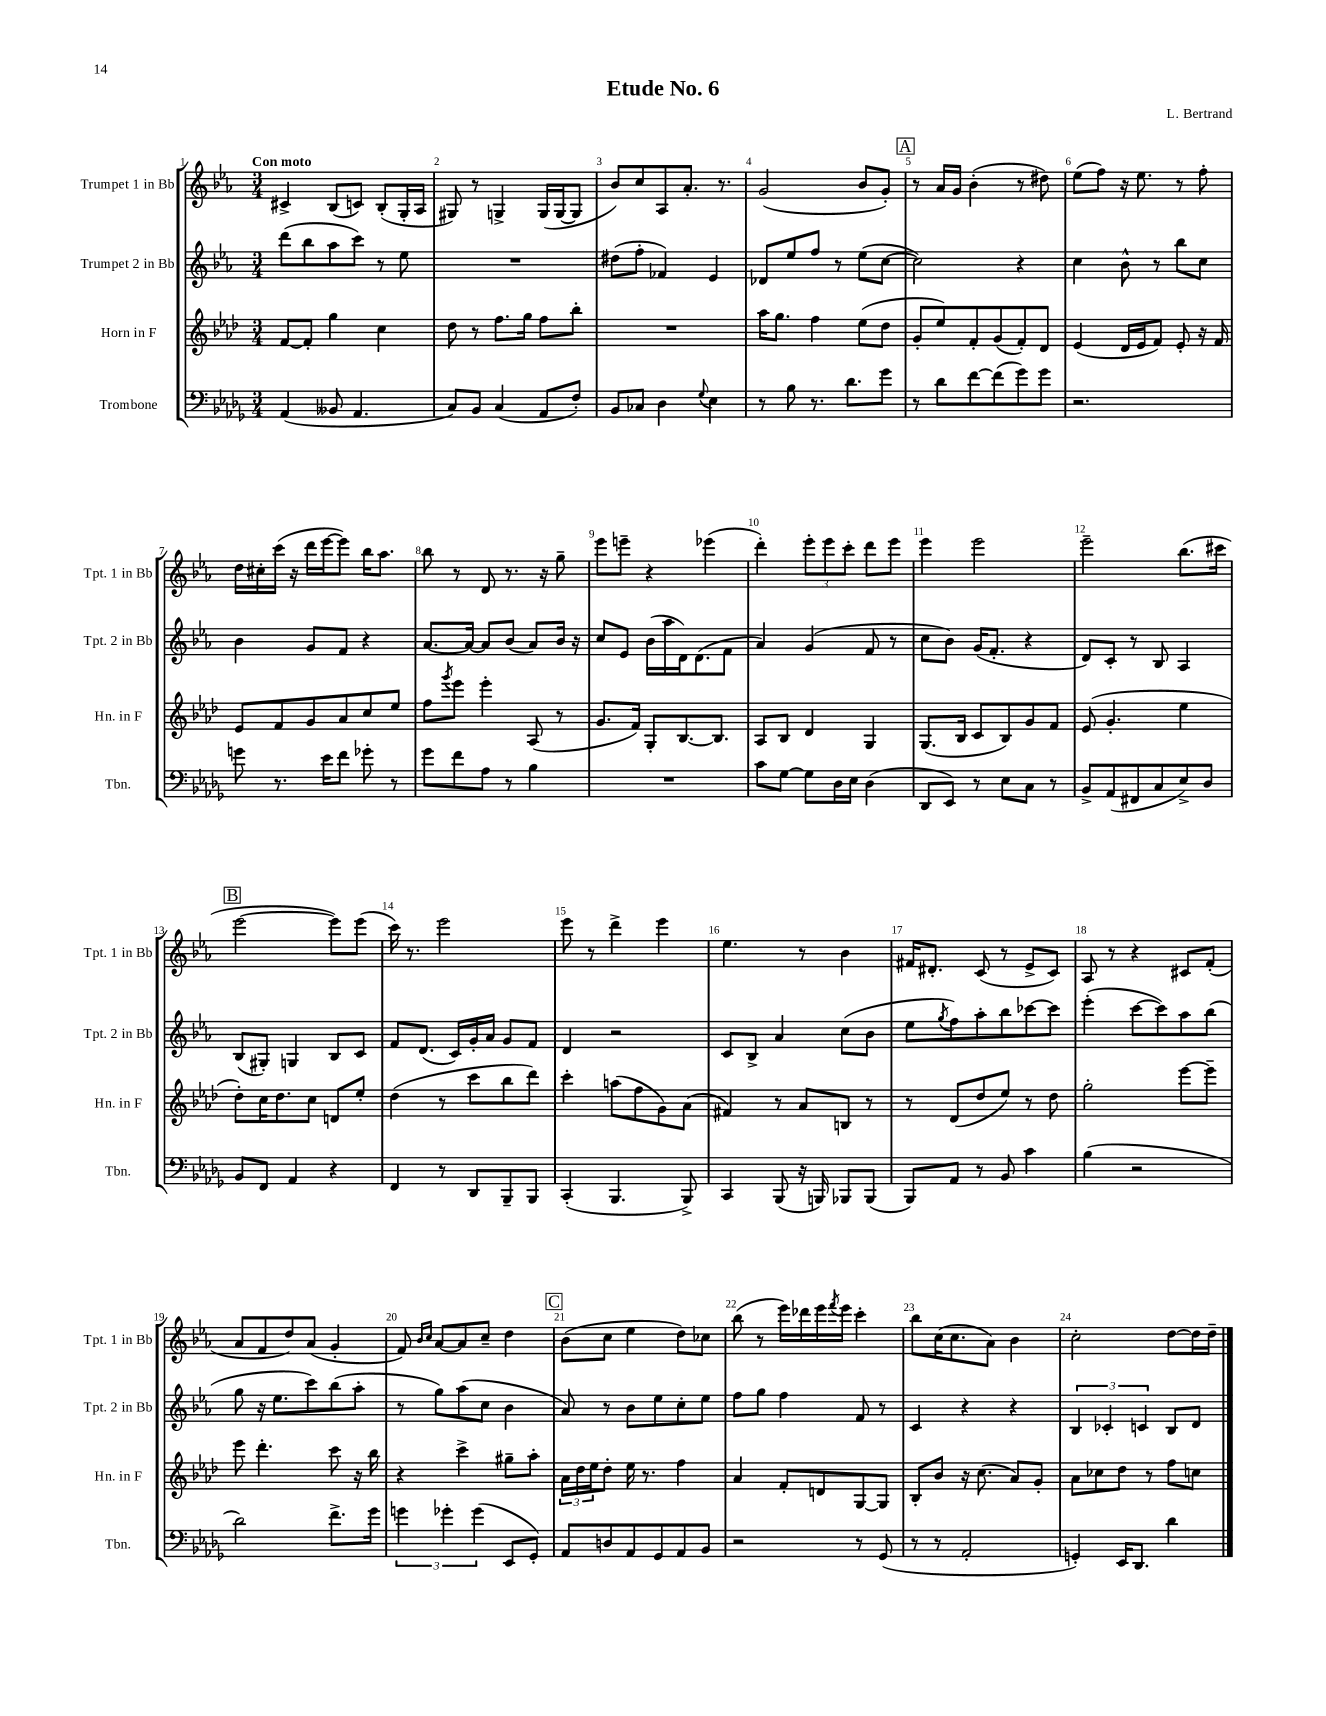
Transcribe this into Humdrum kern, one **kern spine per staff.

**kern	**kern	**kern	**kern
*staff4	*staff3	*staff2	*staff1
*clefF4	*clefG2	*clefG2	*clefG2
*k[b-e-a-d-g-]	*k[b-e-a-d-]	*k[b-e-a-]	*k[b-e-a-]
*M3/4	*M3/4	*M3/4	*M3/4
(4AA-/	[8f/L	(8ddd\L	4c#^/
.	8f'/]J	8bb-\	.
8BB--/	4gg\	8aa-\	(8B-/L
4.AA-/	.	8ccc\J)	8c/J)
.	4cc\	8r	(8B-'/L
.	.	8ee-\	16G'/L
.	.	.	16A-/JJ
=	=	=	=
8C/L)	8dd-\	2.r	8G#/)
8BB-/J	8r	.	8r
(4C/	8.ff\L	.	4G^/
.	16gg\Jk	.	.
8AA-/L	8ff\L	.	(16G/LL
.	.	.	[16G/J
8F'/J)	8bb-'\J	.	8G/]J
=	=	=	=
8BB-/L	2.r	(8dd#\L	8b-/L)
8C-/J	.	8ff'\J	8cc/
4D-\	.	4f-/)	8A-/
.	.	.	8.a-'/J
8qqG-/	.	.	.
4E-\	.	4e-/	.
.	.	.	8.r
=	=	=	=
8r	16aa-\LK	8d-/L	(2g/
.	8.gg\J	.	.
8B-\	.	8ee-/	.
8.r	4ff\	8ff/J	.
.	.	8r	.
8.d-\L	.	.	.
.	(8ee-\L	(8ee-\L	8b-/L
8g-\J	8dd-\J	[8cc\J	8g'/J)
=	=	=	=
8r	8g'/L	2cc\])	8r
8d-\L	8ee-/)	.	16a-/LL
.	.	.	16g/JJ
[8f\	8f'/	.	(4b-'\
(8f\]	(8g/	.	.
8g-\)	8f'/)	4r	8r
8g-\J	8d-/J	.	8dd#\)
=	=	=	=
2.r	(4e-/	4cc\	(8ee-\L
.	.	.	8ff\J)
.	16d-/LL	8b-^^\	16r
.	16e-/J	.	8.ee-\
.	8f/J)	8r	.
.	8e-'/	8bb-\L	8r
.	16r	8cc\J	8ff'\
.	16f/	.	.
=	=	=	=
8g\	8e-/L	4b-\	16dd\LL
.	.	.	16cc#'\
8.r	8f/	.	(16ccc\JJ
.	.	.	16r
.	8g/	8g/L	16ddd\LL
16e-\LK	.	.	[16eee-\J
8f\J	8a-/	8f/J	8eee-\]J)
8g-'\	8cc/	4r	16bb-\LK
.	.	.	8.aa-\J
8r	8ee-/J	.	.
=	=	=	=
8g-\L	8ff\L	[8.a-/L	8bb-\
.	8qggg/	.	.
8f\	8eee-\J	.	8r
.	.	16a-/_Jk	.
8A-\J	4eee-'\	8a-/]L	8d/
8r	.	(8b-/J	8.r
4B-\	(8A-/	8a-/L)	.
.	.	.	16r
.	8r	16b-/Jk	8gg~\
.	.	16r	.
=	=	=	=
2.r	8.g/L	8cc/L	8eee-\L
.	.	8e-/J	8eee~\J
.	16f/Jk)	.	.
.	8G'/L	(16b-\LL	4r
.	.	16aa-\	.
.	[8.B-/	16d\J)	.
.	.	(8.d\	.
.	.	.	(4eee-\
.	8.B-/]J	.	.
.	.	8f\J	.
=	=	=	=
8c\L	8A-/L	4a-/)	4ddd'\)
[8G-\J	8B-/J	.	.
8G-\]L	4d-/	(4g/	12eee-'\L
.	.	.	12eee-\
16D-\L	.	.	.
.	.	.	12ccc'\J
16E-\JJ	.	.	.
(4D-\	4G/	8f/	8ddd\L
.	.	8r	8eee-\J
=	=	=	=
8DD-/L	(8.G/L	8cc\L	4eee-\
8EE-/J)	.	8b-\J)	.
.	16B-/Jk	.	.
8r	8c/L	(16g/LK	2eee-\
.	.	8.f'/J	.
8E-\L	8B-/)	.	.
8C\J	8g/	4r	.
8r	8f/J	.	.
=	=	=	=
8BB-^/L	(8e-/	8d/L)	2eee-~\
(8AA-/	4.g'/	8c'/J	.
8FF#/	.	8r	.
8C/	.	8B-/	.
8E-^/)	4ee-\	4A-/	(8.bb-\L
8D-/J	.	.	.
.	.	.	16ccc#\Jk
=	=	=	=
8BB-/L	8dd-'\L)	(8B-/L	[2eee-\
8FF/J	16cc\K	8G#'/J)	.
.	8.dd-\	.	.
4AA-/	.	4G/	.
.	8cc\J	.	.
4r	8d/L	8B-/L	8eee-\]L)
.	8ee-'/J	8c/J	(8eee-\J
=	=	=	=
4FF/	(4dd-\	8f/L	16ccc\)
.	.	.	8.r
.	.	(8.d/J	.
8r	8r	.	2eee-\
.	.	16c/LL)	.
8DD-/L	8ccc\L	16g'/	.
.	.	16a-/JJ	.
8BBB-~/	8bb-\	8g/L	.
8BBB-/J	8ddd-\J)	8f/J	.
=	=	=	=
(4CC'/	4ccc'\	4d/	8eee-\
.	.	.	8r
4.BBB-/	(8aa\L	2r	4ddd^\
.	8ff\	.	.
.	8g\)	.	4eee-\
8BBB-^/)	(8a-\J	.	.
=	=	=	=
4CC/	4f#/)	8c/L	4.ee-\
.	.	8B-^/J	.
(8BBB-/	8r	4a-/	.
16r	8a-/L	.	8r
16BBB/)	.	.	.
8BBB-/L	8B/J	(8cc\L	4b-\
(8BBB-/J	8r	8b-\J	.
=	=	=	=
8BBB-/L)	8r	8ee-\L	16f#/LK
.	.	.	8.d#'/J
.	.	8qgg/	.
8AA-/J	(8d-/L	8ff\)	.
8r	8dd-/	8aa-'\	(8c/
8BB-/	8ee-/J)	8bb-\	8r
4c\	8r	[8ccc-\	8e-^/L
.	8dd-\	8ccc-\]J	8c/J)
=	=	=	=
(4B-\	2gg'\	(4eee-'\	8A-/
.	.	.	8r
2r	.	[8ccc\L	4r
.	.	8ccc\])	.
.	[8eee-\L	8aa-\	8c#/L
.	8eee-~\]J	(8bb-\J	(8f'/J
=	=	=	=
2d-\)	8eee-\	8gg\	8a-/L
.	4.ddd-'\	16r	8f/
.	.	8.ee-\L	.
.	.	.	8dd/)
.	.	8ccc\)	(8a-/J
8.f^\L	8ccc\	(8bb-\	4g'/
.	16r	8aa-'\J	.
16g-\Jk	16bb-\	.	.
=	=	=	=
6g\	4r	8r	8f/)
.	.	.	16qqb-/LL
.	.	.	16qqcc/JJ
.	.	8gg\L)	[8a-/L
6g-'\	.	.	.
.	4ccc^\	(8aa-\	8a-/]
(6g-\	.	.	.
.	.	8cc\J	8cc~/J
8EE-/L	8gg#~\L	4b-\	4dd\
8GG-'/J)	8aa-'\J	.	.
=	=	=	=
8AA-/L	24a-\LL	8a-/)	(8b-\L
.	24dd-\	.	.
.	24ee-\J	.	.
8D/	8dd-'\J	8r	8cc\J
8AA-/	16ee-\	8b-\L	4ee-\
.	8.r	.	.
8GG-/	.	8ee-\	.
8AA-/	4ff\	8cc'\	8dd\L)
8BB-/J	.	8ee-\J	8cc-\J
=	=	=	=
2r	4a-/	8ff\L	(8bb-\
.	.	8gg\J	8r
.	8f'/L	4ff\	16eee-\LL)
.	.	.	16ddd-\
.	8d/	.	16eee-\
.	.	.	8qfff/
.	.	.	16eee-\JJ
8r	[8G/	8f/	4ccc'\
(8GG-/	8G/]J	8r	.
=	=	=	=
8r	8B-'/L	4c/	8bb-\L
8r	8b-/J	.	(16cc\K
.	.	.	8.cc\
2AA-'/	16r	4r	.
.	(8.cc\	.	.
.	.	.	8a-\J)
.	8a-/L)	4r	4b-\
.	8g'/J	.	.
=	=	=	=
4GG'/)	8a-\L	6B-/	2cc'\
.	8cc-\	.	.
.	.	6c-'/	.
16EE-/LK	8dd-\J	.	.
8.DD-/J	.	.	.
.	.	6c/	.
.	8r	.	.
4d-\	8ff\L	8B-/L	[8dd\L
.	8cc\J	8d/J	16dd\]L
.	.	.	16dd~\JJ
==	==	==	==
*-	*-	*-	*-
